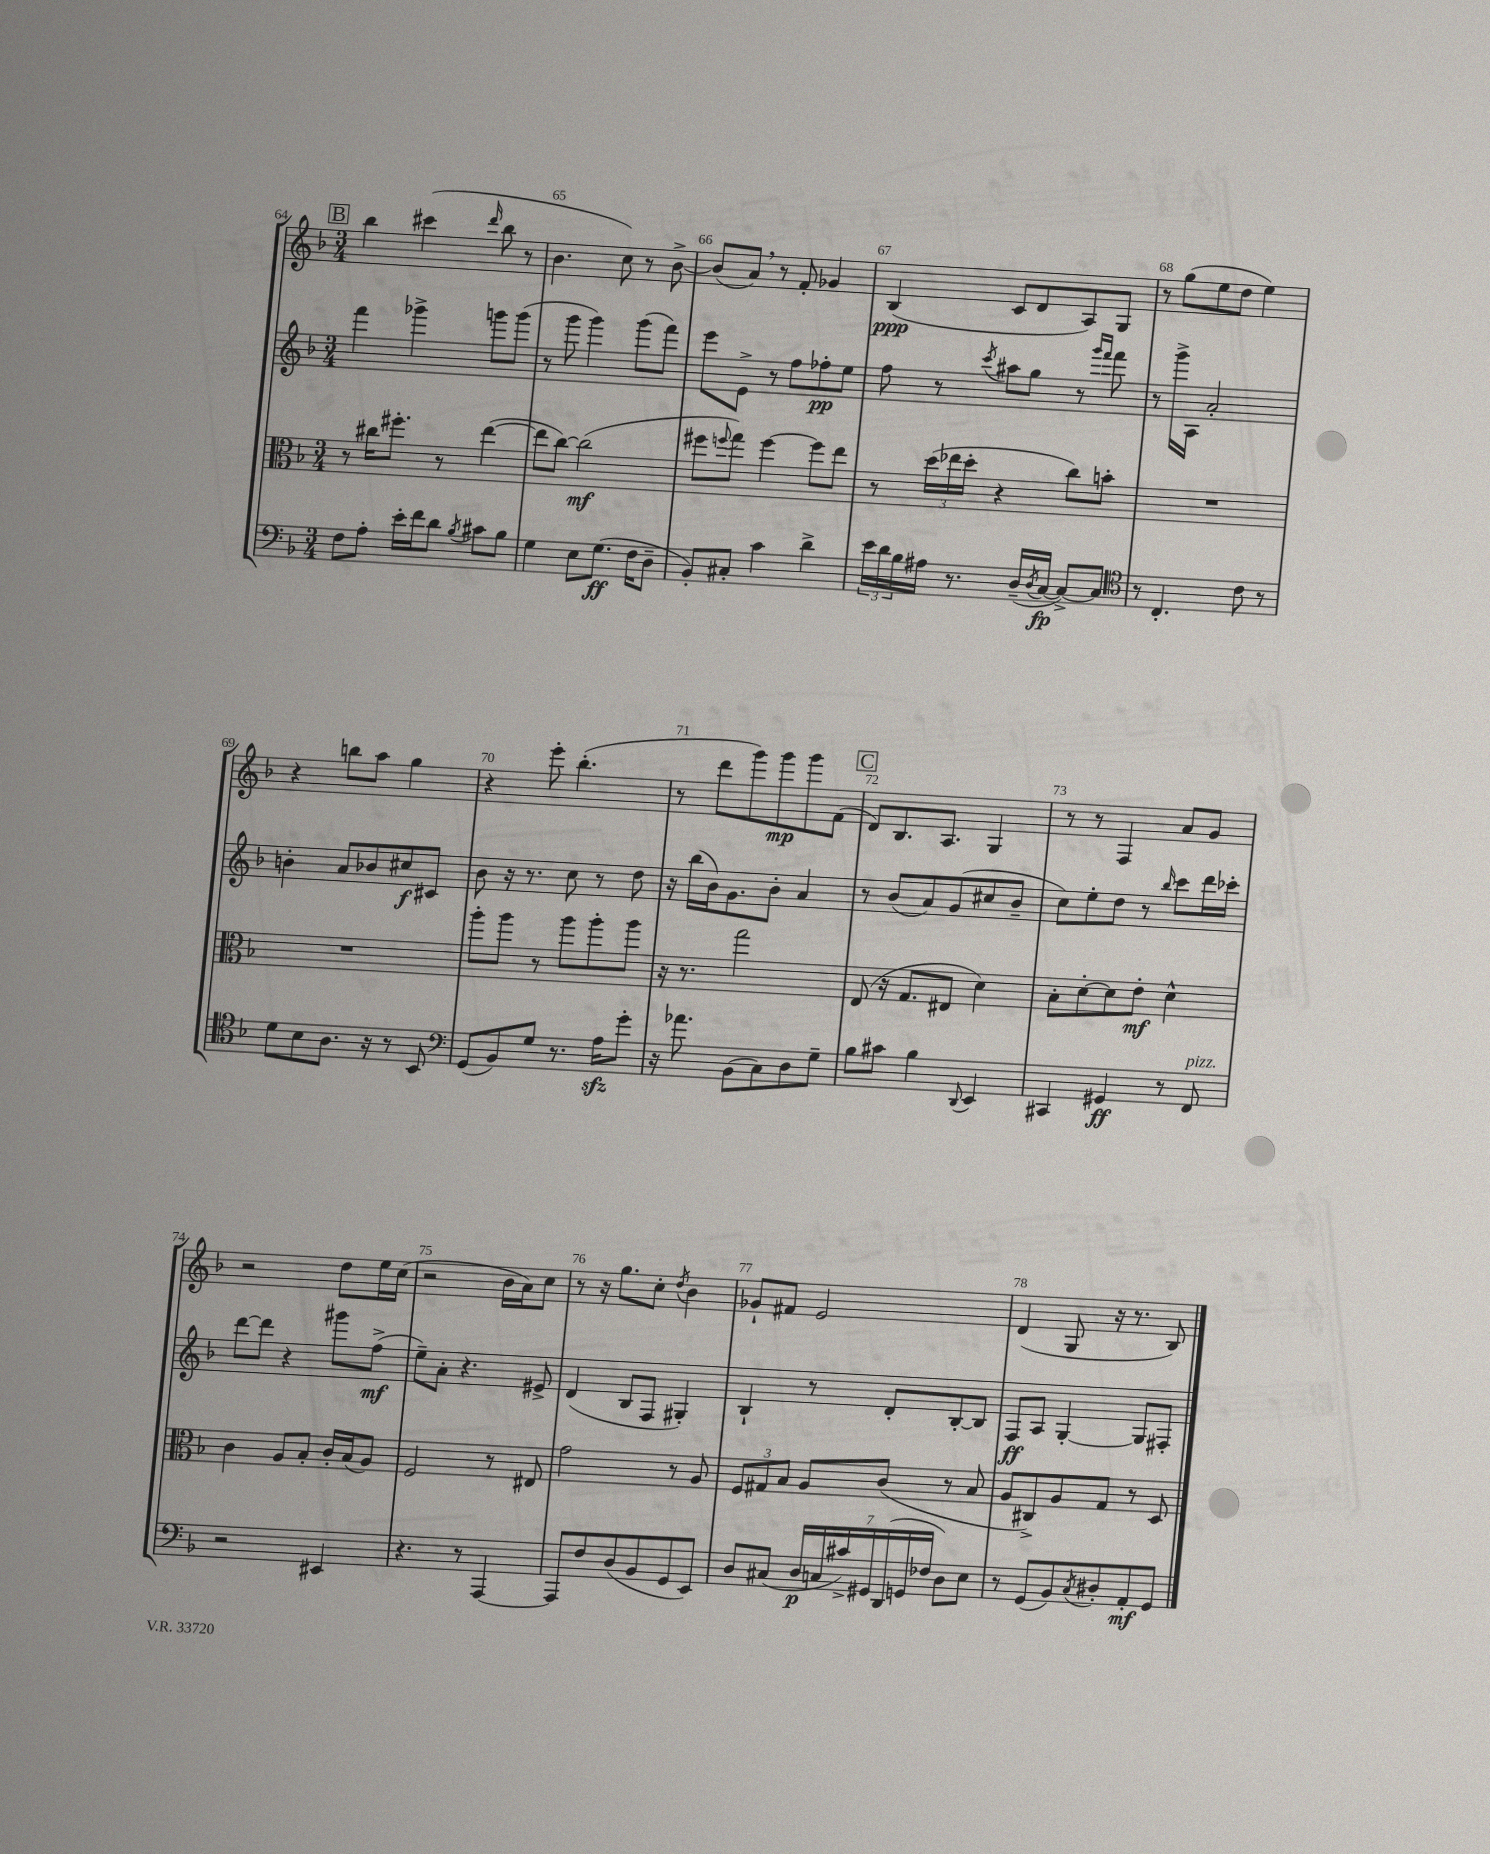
<<
\new StaffGroup <<
\new Staff = "s0" {
    \clef treble \key f \major \numericTimeSignature \time 3/4
    \mark \markup { \box "B" } bes''4 cis'''4( \grace { d'''16 } bes''8 r8 |
    bes'4. c''8) r8 bes'8~-> |
    bes'8( a'8) \breathe r8 f'8-. ges'4 |
    bes4\ppp( c'8 d'8 a8) g8 |
    r8 g''8( e''8 d''8 e''4) |
    r4 b''8 a''8 g''4 |
    r4 e'''8-. bes''4.-.( |
    r8 d'''8 g'''8) g'''8\mp g'''8 f'8( |
    \mark \markup { \box "C" } d'8) bes8. a8. g4 |
    r8 r8 f4 a'8 g'8 |
    r2 d''8 e''16 c''16( |
    r2 bes'16 a'16) c''8 |
    r8 r16 g''8. c''8-. \acciaccatura { d''8 } bes'4 |
    ges'8-! fis'8 e'2 |
    d'4( g8 r16 r8. bes8) \bar "|." |
}
\new Staff = "s1" {
    \clef treble \key f \major \numericTimeSignature \time 3/4
    \mark \markup { \box "B" } f'''4 ges'''4-> g'''8 g'''8( |
    r8 g'''8 g'''4) g'''8( f'''8) |
    e'''8 e'8-> r8 f''8 fes''8-.\pp e''8 |
    f''8 r8 \acciaccatura { c'''8 } ais''8 g''8 r8 \grace { g'''16 f'''16 } f'''8 |
    r8 g'''16-> a16 a'2-. |
    b'4-. a'8 bes'8 cis''8\f cis'8 |
    bes'8 r16 r8. c''8 r8 d''8 |
    r16 bes''16( bes'16) g'8. bes'8-. a'4 |
    \mark \markup { \box "C" } r8 bes'8( a'8) g'8( cis''8 bes'8-- |
    c''8) e''8-. d''8 r8 \grace { bes''16 } c'''8 d'''16 ces'''16-. |
    d'''8~ d'''8 r4 gis'''8 f''8->\mf( |
    e''8--) a'8-. r4. eis'8-> |
    d'4( bes8 f8 gis4-.) |
    bes4-! r8 d'8-. bes8~-. bes8 |
    f8\ff a8 g4~-. g8 fis8-. \bar "|." |
}
\new Staff = "s2" {
    \clef alto \key f \major \numericTimeSignature \time 3/4
    \mark \markup { \box "B" } r8 cis''16 fis''8.-. r8 e''4~( |
    e''8 c''8~) c''2\mf( |
    fis''8 \appoggiatura { f''8 } g''8) f''4~ f''8 e''8 |
    r8 \tuplet 3/2 { d''16( ees''16 d''16-. } r4 c''8) b'8-. |
    R2. |
    R2. |
    a''8-. a''8 r8 a''8 a''8-. a''8 |
    r16 r8. g''2 |
    \mark \markup { \box "C" } e8( r16 g8. eis8 d'4) |
    bes8-. d'8~-. d'8 e'8-.\mf d'4-^ |
    c'4 a8 bes8-. c'16-. bes16( a8) |
    f2 r8 eis8 |
    g'2 r8 a8 |
    \tuplet 3/2 { f8 gis8 bes8 } a8 c'8( r8 bes8 |
    a8 cis8->) a8 g8 r8 d8 \bar "|." |
}
\new Staff = "s3" {
    \clef bass \key f \major \numericTimeSignature \time 3/4
    \mark \markup { \box "B" } f8 a8-. e'16-. f'16 d'8 \acciaccatura { bes8 } cis'8 bes8 |
    g4 e8 g8.\ff( f16 d8-- |
    bes,8-.) cis8-. c'4 d'4-> |
    \tuplet 3/2 { e'16 d'16 bes16 } ais16 r8. d16--( \acciaccatura { d8 } c16~\fp c8~->) c8 |
    \clef tenor r8 c4.-. c'8 r8 |
    d'8 bes8 a8. r16 r8 bes,8 |
    \clef bass g,8( bes,8) g8 r8. a16\sfz g'8-. |
    r16 aes'8. bes,8( c8) d8 g8-- |
    \mark \markup { \box "C" } bes8 cis'8 bes4 \appoggiatura { d,8 } e,4 |
    cis,4 gis,4\ff r8 f,8^\markup { \italic "pizz." } |
    r2 eis,4 |
    r4. r8 a,,4~ |
    a,,8 f8 d8( bes,8 g,8 e,8) |
    d8 cis8( \tuplet 7/4 { d16\p c16 cis'16->) gis,16 d,16( g,16 fes16 } d8) e8 |
    r8 g,8( bes,8) \acciaccatura { c8 } dis8-. a,8-.\mf g,8 \bar "|." |
}
>>
>>
\layout { \context { \Score currentBarNumber = #64 \override BarNumber.break-visibility = ##(#f #t #t) barNumberVisibility = #all-bar-numbers-visible } }
